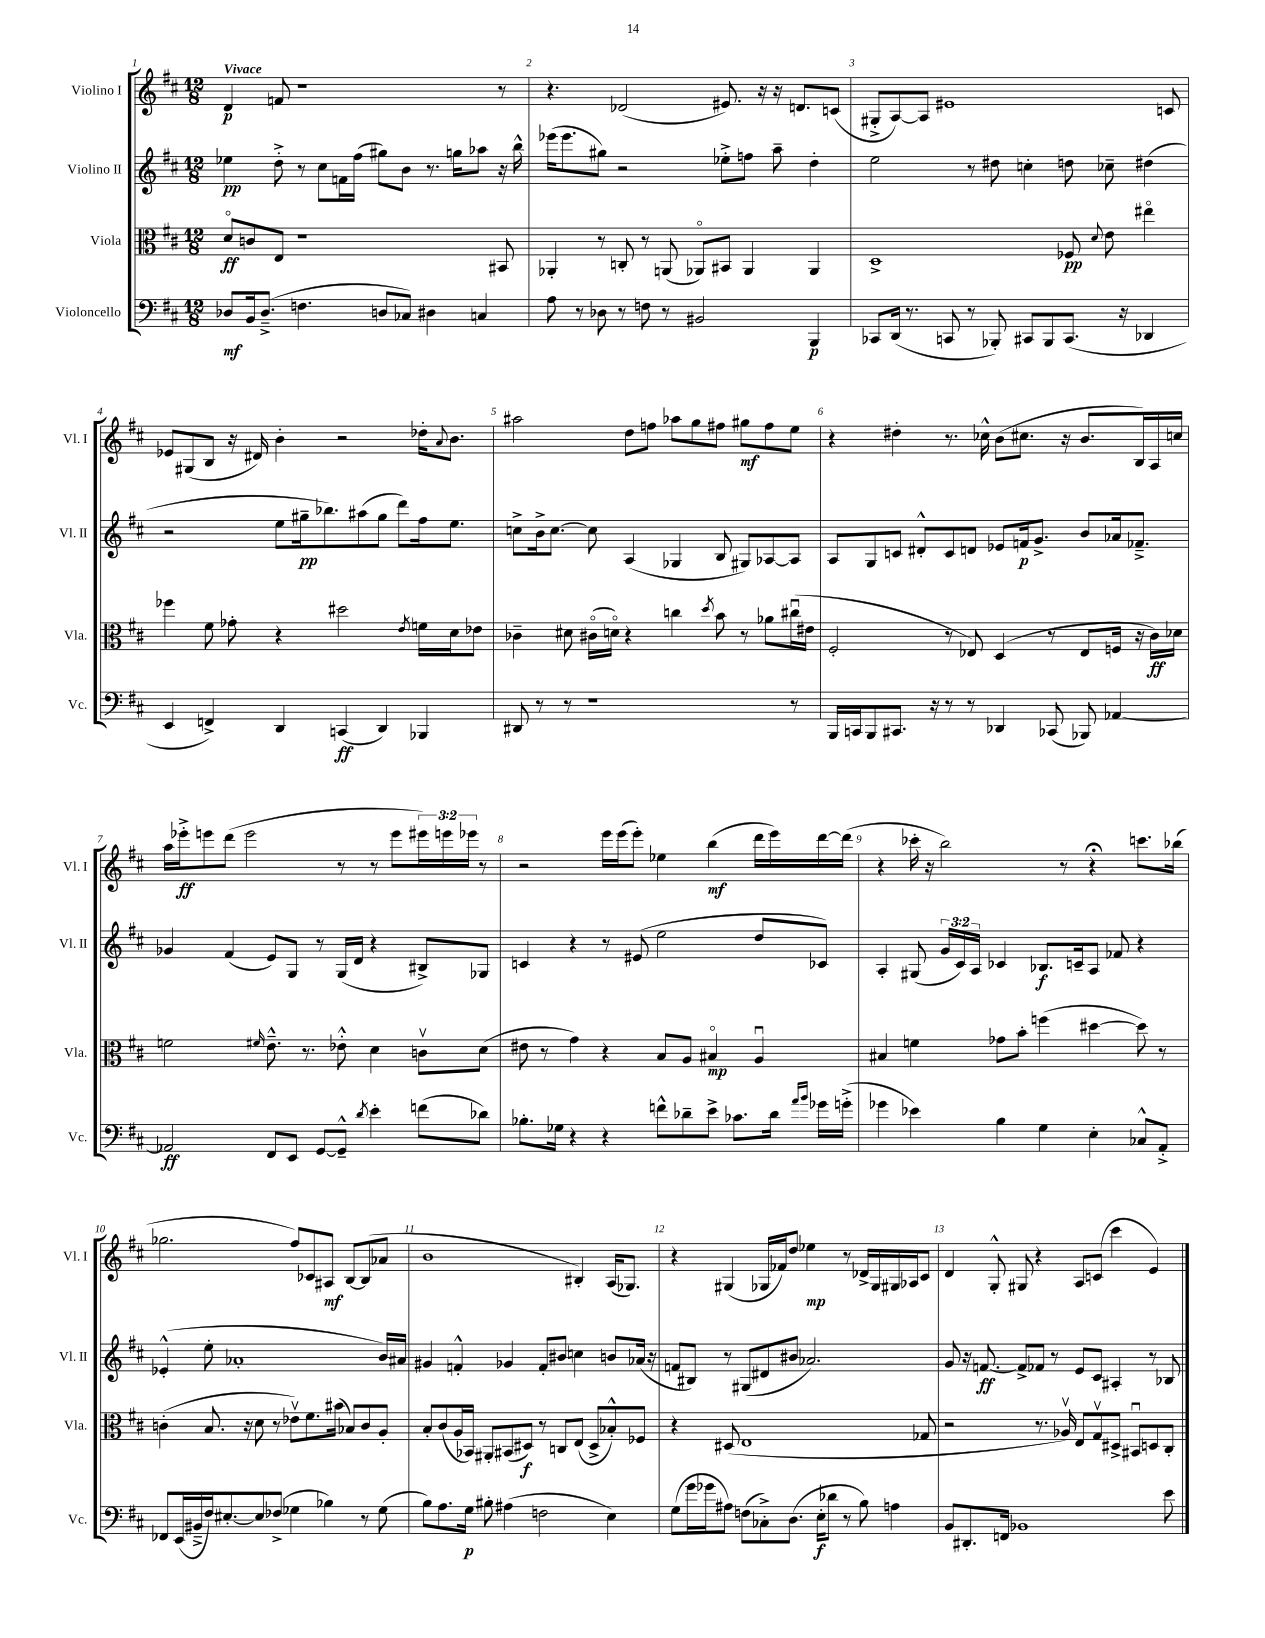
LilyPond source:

<<
\new StaffGroup <<
\new Staff = "s0" \with { instrumentName = "Violino I" shortInstrumentName = "Vl. I" } {
    \clef treble \key d \major \numericTimeSignature \time 12/8 \override Staff.TupletNumber.text = #tuplet-number::calc-fraction-text \tempo "Vivace"
    d'4\p f'8 r1 r8 |
    r4. des'2( eis'8.) r16 r16 d'8. c'8( |
    gis8-.-> a8~) a8 eis'1 c'8 |
    ees'8 gis8( b8 r16 dis'16) b'4-. r2 des''16-. \appoggiatura { a'8 } b'8. |
    ais''2 d''8 f''8 aes''8 g''8 fis''8 gis''8\mf fis''8 e''8 |
    r4 dis''4-. r8. ces''16-^ b'8( cis''8. r16 b'8. b16) a16 c''16 |
    a''16 ees'''16-.->\ff e'''8 d'''8( e'''2 r8 r8 e'''8 \tuplet 3/2 { eis'''16) e'''16 ees'''16 } r8 |
    r2 e'''16 e'''16( e'''8-.) ees''4 b''4\mf( d'''16 e'''16) d'''16~ d'''16( |
    r4 ces'''16-. r16 b''2) r8 r4\fermata c'''8. bes''16( |
    ges''2. fis''8) ces'8 ais8\mf b8~ b8( aes'8 |
    b'1 bis4-.) a16( ges8.) |
    r4 gis4( ges16 fes'16) d''8 ees''4\mp r8 des'16-> ges16 gis16 aes16 cis'8 |
    d'4 g8-.-^ gis8 r4 a8 c'8( cis'''4 e'4) \bar "|." |
}
\new Staff = "s1" \with { instrumentName = "Violino II" shortInstrumentName = "Vl. II" } {
    \clef treble \key d \major \numericTimeSignature \time 12/8 \override Staff.TupletNumber.text = #tuplet-number::calc-fraction-text
    ees''4\pp d''8-.-> r8 cis''8 f'16 fis''16( gis''8) b'8 r8. g''16 aes''8 r16 b''16-^ |
    ees'''16( ees'''8. gis''8) r2 ees''8-.-> f''8 a''8-- d''4-. |
    e''2 r8 dis''8 c''4-. d''8 ces''8-- dis''4( |
    r2 e''8 gis''16--\pp bes''8.) ais''8( gis''8 d'''8) fis''16 e''8. |
    c''8-> b'16-> c''8.~ c''8 a4( ges4 b8 gis8) aes8~ aes8 |
    a8 g8 c'8 dis'8-.-^ c'8 d'8 ees'8 f'16\p g'8.-> b'8 aes'16 fes'8.---> |
    ges'4 fis'4( e'8) g8 r8 g16( d'16 r4 bis8->) ges8 |
    c'4 r4 r8 eis'8( e''2 d''8 ces'8) |
    a4-. gis8( \tuplet 3/2 { g'16 cis'16) a16 } ces'4 bes8.\f c'16-- a8 fes'8 r4 |
    ees'4-.-^( e''8-. aes'1-. b'16) ais'16 |
    gis'4 f'4-.-^ ges'4 f'8-. bis'8 c''4 b'8 aes'16( r16 |
    f'8 bis8) r8 gis8( dis'8 bis'8 aes'2.) |
    g'8 r16 f'8.~\ff f'8-> fes'8 r8 e'8 cis'8 ais4-. r8 bes8 \bar "|." |
}
\new Staff = "s2" \with { instrumentName = "Viola" shortInstrumentName = "Vla." } {
    \clef alto \key d \major \numericTimeSignature \time 12/8
    d'8\flageolet\ff c'8 e8 r1 bis,8 |
    aes,4-. r8 c8-. r8 a,8( aes,8\flageolet) bis,8 aes,4 aes,4 |
    d1-> fes8\pp \appoggiatura { d'8 } e'8 eis''4\flageolet |
    fes''4 fis'8 ges'8-. r4 dis''2 \acciaccatura { e'8 } f'16 d'16 ees'8 |
    ces'4-- dis'8 cis'16\flageolet( d'16\flageolet) r4 c''4 \acciaccatura { d''8 } b'8 r8 aes'8 cis''16\downbow( eis'16 |
    fis2-. r8 ees8) d4( r8 ees8 f16 r16 cis'16\ff) des'16 |
    f'2 \grace { fis'16 } e'8.---^ r8. ees'8-.-^ d'4 c'8\upbow d'8( |
    eis'8 r8 g'4) r4 b8 a8 bis4\flageolet\mp a4\downbow |
    bis4 f'4 ges'8 b'8-. f''4( dis''4~ dis''8) r8 |
    c'4-.( b8. r16 d'8 r8 ees'8\upbow) fis'8. bis'16( bes8) c'8 a8-. |
    b8-. cis'8( a16 bes,16) ais,8-. bis,8( dis8\f) r8 c8 e8( dis8-> bes8-.-^) fes8 |
    r4 dis8( e1 ges8 |
    r2 r8. aes16\upbow) e8 g8\upbow dis8-> bis,8\downbow d8 cis8-. \bar "|." |
}
\new Staff = "s3" \with { instrumentName = "Violoncello" shortInstrumentName = "Vc." } {
    \clef bass \key d \major \numericTimeSignature \time 12/8
    des8\mf b,16 des8.--->( f4. d8 ces8) dis4 c4 |
    a8 r8 des8 r8 f8 r8 bis,2 b,,4\p |
    ces,8 d,16( r8. c,8 r8 bes,,8-.) cis,8 bes,,8 cis,8.( r16 des,4 |
    e,4 f,4->) d,4 c,4\ff( d,4) bes,,4 |
    dis,8 r8 r8 r1 r8 |
    b,,16 c,16 b,,8 cis,8. r16 r8 r8 des,4 ces,8( bes,,8) aes,4~ |
    aes,2\ff fis,8 e,8 g,8~ g,8---^ \acciaccatura { d'8 } e'4-. f'8( des'8) |
    bes8.-. ges16 r4 r4 f'8-^ des'8-- e'8-> ces'8. des'16 \grace { a'16 b'16 } ges'16 g'16-.->( |
    ges'4 ees'4) b4 g4 e4-. ces8-^ a,8-.-> |
    fes,8 e,16( bis,16---> fis16) eis8.~-. eis8 fes8->( ges4 bes4) r8 ges8( |
    b8) a8. g16\p bis8-. ais4( f2 e4) |
    g8( g'16 ges'16 ais8) f8( ces8-.->) d8.( e16-.\f des'8 r8 b8) a4 |
    b,8 dis,8.-. f,16 bes,1 e'8 \bar "|." |
}
>>
>>
\layout { \context { \Score \override BarNumber.break-visibility = ##(#f #t #t) barNumberVisibility = #all-bar-numbers-visible } }
